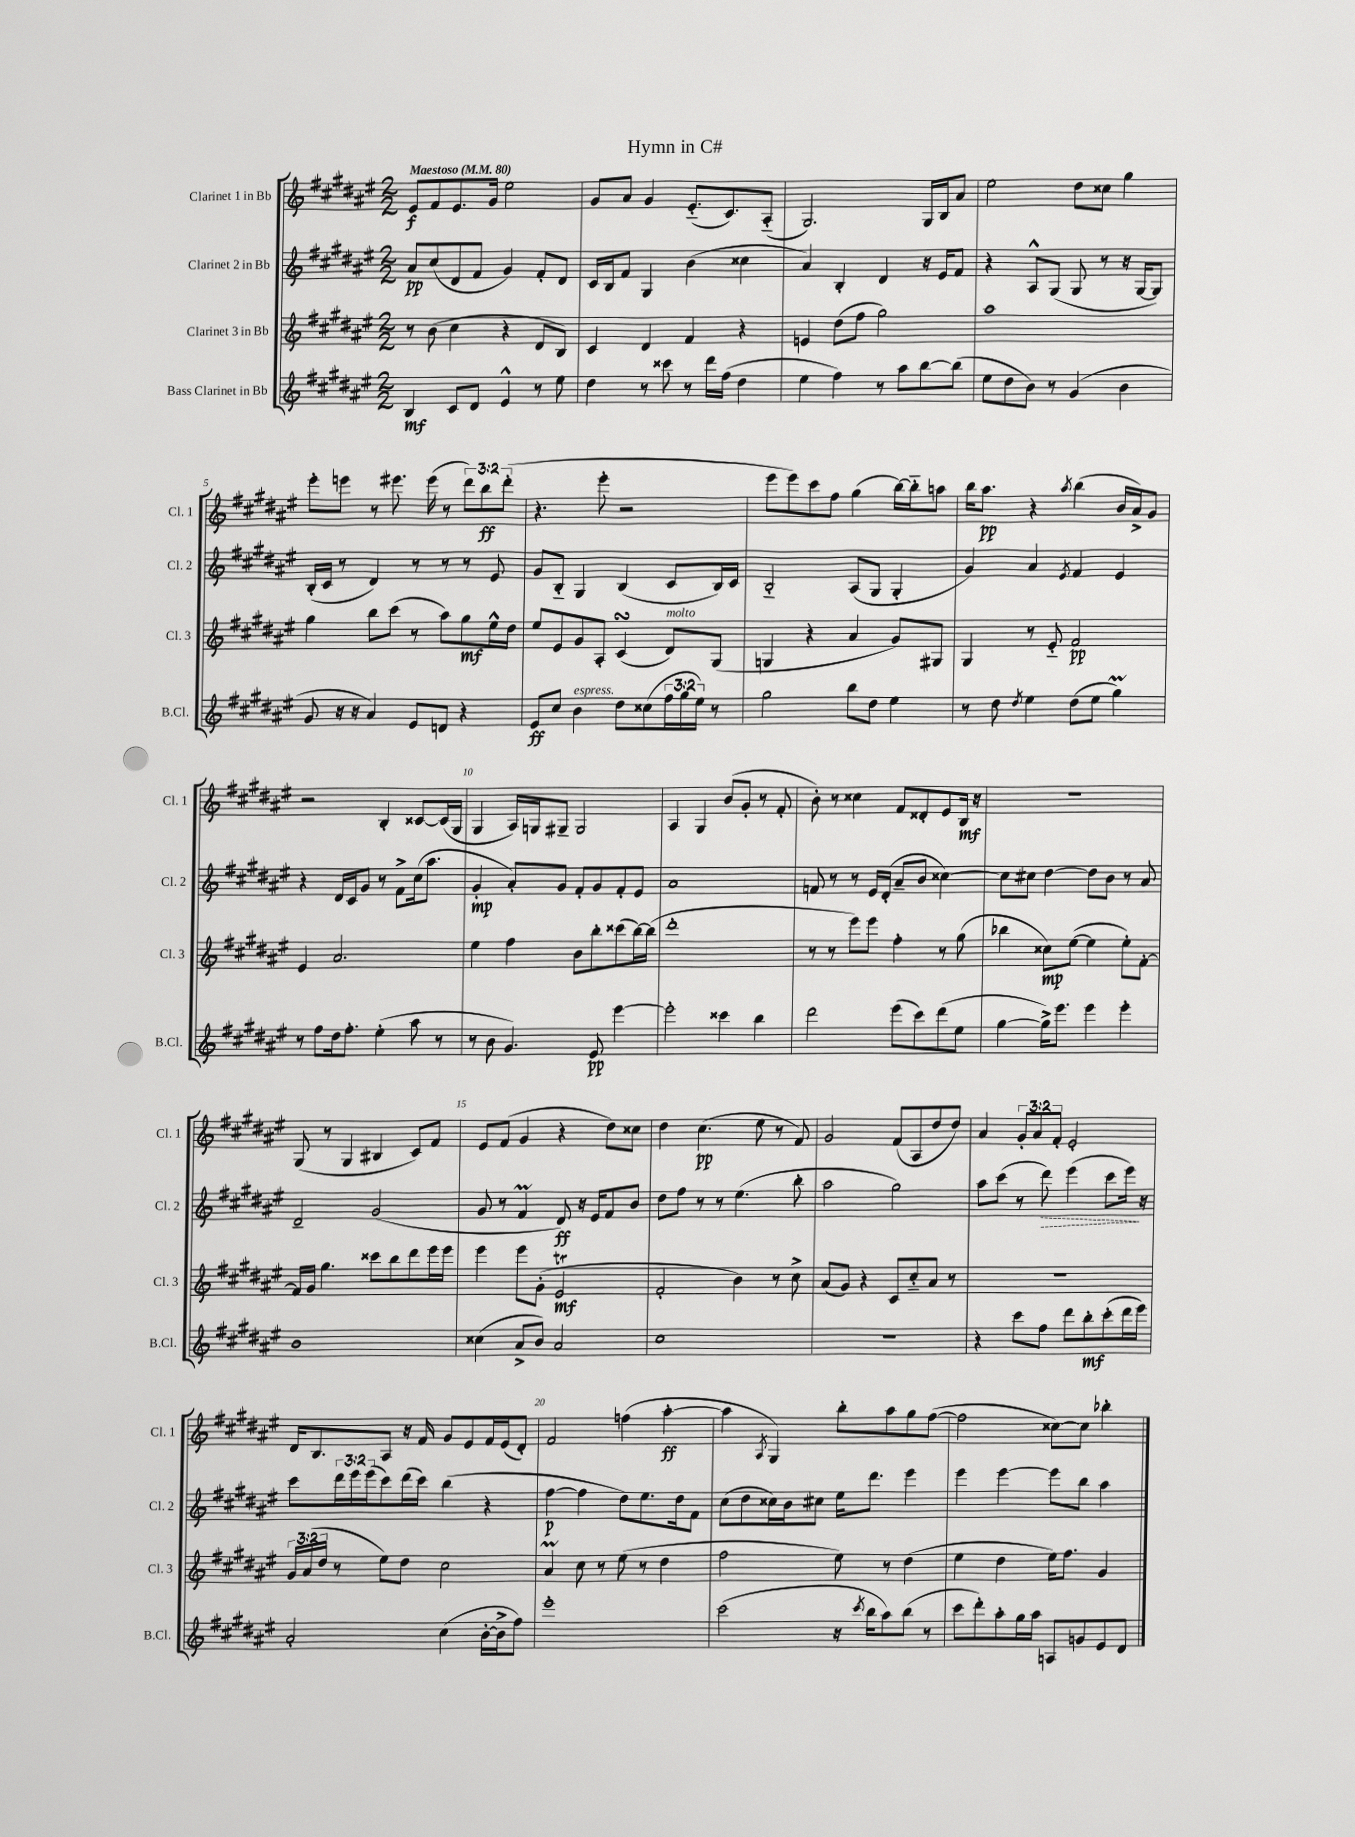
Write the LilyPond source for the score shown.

\header { title = "Hymn in C#" }
<<
\new StaffGroup <<
\new Staff = "s0" \with { instrumentName = "Clarinet 1 in Bb" shortInstrumentName = "Cl. 1" } {
    \clef treble \key fis \major \numericTimeSignature \time 2/2 \override Staff.TupletNumber.text = #tuplet-number::calc-fraction-text \tempo "Maestoso" 4 = 80
    eis'8\f fis'8 eis'8. gis'16 eis''2 |
    gis'8 ais'8 gis'4 eis'8.-_( cis'8.) ais8-_( |
    gis2.) gis16 b16 ais'8 |
    eis''2 dis''8 cisis''8 gis''4 |
    eis'''8-. e'''8 r8 eis'''8. eis'''16( r8 \tuplet 3/2 { dis'''8) b''8\ff dis'''8-.( } |
    r4. eis'''8-. r2 |
    eis'''8 eis'''8) cis'''8 fis''8 gis''4( b''16~) b''16-_ a''8 |
    b''16 ais''8.\pp r4 \acciaccatura { ais''8 } b''4( b'16 ais'16->) gis'8 |
    r2 b4-. cisis'8~ cisis'16( gis16 |
    gis4 ais16) g16 gis8-- gis2 |
    ais4 gis4 b'8( gis'8-. r8 fis'8-. |
    b'8-.) r8 cisis''4 fis'8 disis'8-. eis'8 b16\mf r16 |
    R1 |
    gis8( r8 gis4 bis4 cis'8) fis'8 |
    eis'8 fis'8( gis'4 r4 dis''8) cisis''8 |
    dis''4 cis''4.\pp( eis''8 r8 fis'8) |
    gis'2 fis'8( ais8 dis''8 dis''8) |
    ais'4 \tuplet 3/2 { gis'8-. ais'8 fis'8-. } eis'2-. |
    dis'16 b8. ais8 r16 fis'16 gis'8 eis'8 fis'16 eis'16( dis'8-.) |
    fis'2 f''4( ais''4~-.\ff |
    ais''4 \acciaccatura { ais8 } gis4) b''8-. ais''8 gis''8 fis''8~( |
    fis''2 cisis''8~) cisis''8 bes''4-. \bar "|." |
}
\new Staff = "s1" \with { instrumentName = "Clarinet 2 in Bb" shortInstrumentName = "Cl. 2" } {
    \clef treble \key fis \major \numericTimeSignature \time 2/2 \override Staff.TupletNumber.text = #tuplet-number::calc-fraction-text
    ais'8\pp cis''8( dis'8 fis'8 gis'4) fis'8-. dis'8 |
    cis'16 b16 fis'8 gis4 b'4( cisis''4 |
    ais'4) b4-. dis'4 r16 eis'16 fis'8 |
    r4 ais8-^ gis8( gis8 r8 r16 gis16~ gis8) |
    b16-.( cis'16 r8 dis'4) r8 r8 r8 eis'8 |
    gis'8 b8-_ gis4 b4( cis'8 b16) cis'16 |
    b2-_ ais8( gis8 gis4-. |
    gis'4) ais'4 \acciaccatura { eis'8 } fis'4 eis'4 |
    r4 dis'16 cis'16 gis'8 r8 fis'8-> cis''16( ais''8. |
    gis'4-.\mp ais'8-.) gis'8 fis'8-. gis'8 fis'8-. eis'8 |
    ais'1 |
    f'8 r8 r8 eis'16 dis'16-.( ais'8-- b'8 cisis''4~) |
    cisis''8 cis''8 dis''4~ dis''8 b'8 r8 ais'8 |
    dis'2-- gis'2( |
    gis'8 r8 fis'4\prall dis'8\ff) r16 eis'16 fis'8 b'8 |
    dis''8 fis''8 r8 r8 eis''4.( b''8-. |
    ais''2 gis''2) |
    ais''8 cis'''8( r8 \once \override Hairpin.style = #'dashed-line dis'''8\>) eis'''4( cis'''8 eis'''16\!) r16 |
    cis'''8 \tuplet 3/2 { dis'''16 eis'''16 eis'''16( } cis'''8) dis'''16( cis'''16) b''4( r4 |
    fis''4~\p fis''4 dis''8) eis''8. dis''16 fis'8 |
    cis''8( dis''8 cisis''16) b'16 cis''8 eis''16 dis'''8. eis'''4 |
    eis'''4 eis'''4~ eis'''8 b''8 ais''4 \bar "|." |
}
\new Staff = "s2" \with { instrumentName = "Clarinet 3 in Bb" shortInstrumentName = "Cl. 3" } {
    \clef treble \key fis \major \numericTimeSignature \time 2/2 \override Staff.TupletNumber.text = #tuplet-number::calc-fraction-text
    r8 b'8( cis''4 r4 dis'8 b8) |
    cis'4 dis'4 fis'4 r4 |
    e'4 dis''8( fis''8 gis''2) |
    ais''1 |
    gis''4 b''8 cis'''8( r8 ais''8) gis''8\mf eis''16-^ dis''16 |
    eis''8 eis'8 gis'8 ais8-. cis'4\turn( dis'8^\markup { \italic "molto" }) gis8( |
    g4 r4 ais'4 gis'8) gis8 |
    gis4 r8 eis'8-_ fis'2\pp |
    eis'4 ais'2. |
    eis''4 fis''4 b'8 b''8-. cisis'''8( b''16~) b''16( |
    dis'''1-. |
    r8 r8 eis'''8) eis'''8 fis''4-. r8 gis''8( |
    bes''4 cisis''8\mp) eis''8~( eis''4 eis''8-.) fis'8~-. |
    fis'16 gis'16 gis''4. cisis'''8 b''8 dis'''8 eis'''16 eis'''16 |
    eis'''4 eis'''8 gis'8-.( eis'2\trill\mf |
    fis'2-. b'4) r8 cis''8-> |
    ais'8( gis'8) r4 cis'8 cis''8-_ ais'8 r8 |
    R1 |
    \tuplet 3/2 { gis'16 ais'16( dis''16 } r8 eis''8) dis''8 cis''2 |
    ais'4\prall cis''8 r8 eis''8( r8 dis''4 |
    fis''2 eis''8) r8 dis''4( |
    eis''4 dis''4 eis''16) fis''8. gis'4 \bar "|." |
}
\new Staff = "s3" \with { instrumentName = "Bass Clarinet in Bb" shortInstrumentName = "B.Cl." } {
    \clef treble \key fis \major \numericTimeSignature \time 2/2 \override Staff.TupletNumber.text = #tuplet-number::calc-fraction-text
    b4\mf cis'8 dis'8 eis'4-^ r8 eis''8 |
    dis''4 r8 cisis'''8 r8 dis'''16 fis''16( dis''4 |
    eis''4 fis''4) r8 ais''8 b''8~ b''8( |
    eis''8 dis''8 b'8) r8 gis'4( b'4 |
    gis'8 r16 r16 ais'4) eis'8 d'8 r4 |
    eis'8\ff cis''8 b'4^\markup { \italic "espress." } dis''8 cisis''8( \tuplet 3/2 { fis''16 gis''16 eis''16) } r8 |
    gis''2 b''8 dis''8 eis''4 |
    r8 dis''8 \acciaccatura { dis''8 } eis''4 dis''8( eis''8 gis''4\prall) |
    r8 fis''8 dis''16 fis''8.-. eis''4-.( ais''8 r8 |
    r8 b'8 gis'4.) eis'8\pp eis'''4~ |
    eis'''2-. cisis'''4 b''4 |
    dis'''2 eis'''8( cis'''8) dis'''8( eis''8 |
    gis''4~ gis''16->) eis'''8. eis'''4 eis'''4-. |
    b'1 |
    cisis''4( ais'8-> b'8) ais'2 |
    cis''1 |
    R1 |
    r4 cis'''8 fis''8 dis'''8 b''8-.\mf cis'''8-.( dis'''16 eis'''16) |
    ais'2-. cis''4( b'16~-. b'16-> fis''8) |
    eis'''1-. |
    cis'''2( r16 \acciaccatura { cis'''8 } b''16 ais''8) b''8( r8 |
    cis'''8 dis'''8-.) ais''8-. gis''16 ais''16 a8 g'8 eis'8 dis'8 \bar "|." |
}
>>
>>
\layout { \context { \Score \override BarNumber.break-visibility = ##(#f #t #t) barNumberVisibility = #(every-nth-bar-number-visible 5) } }
